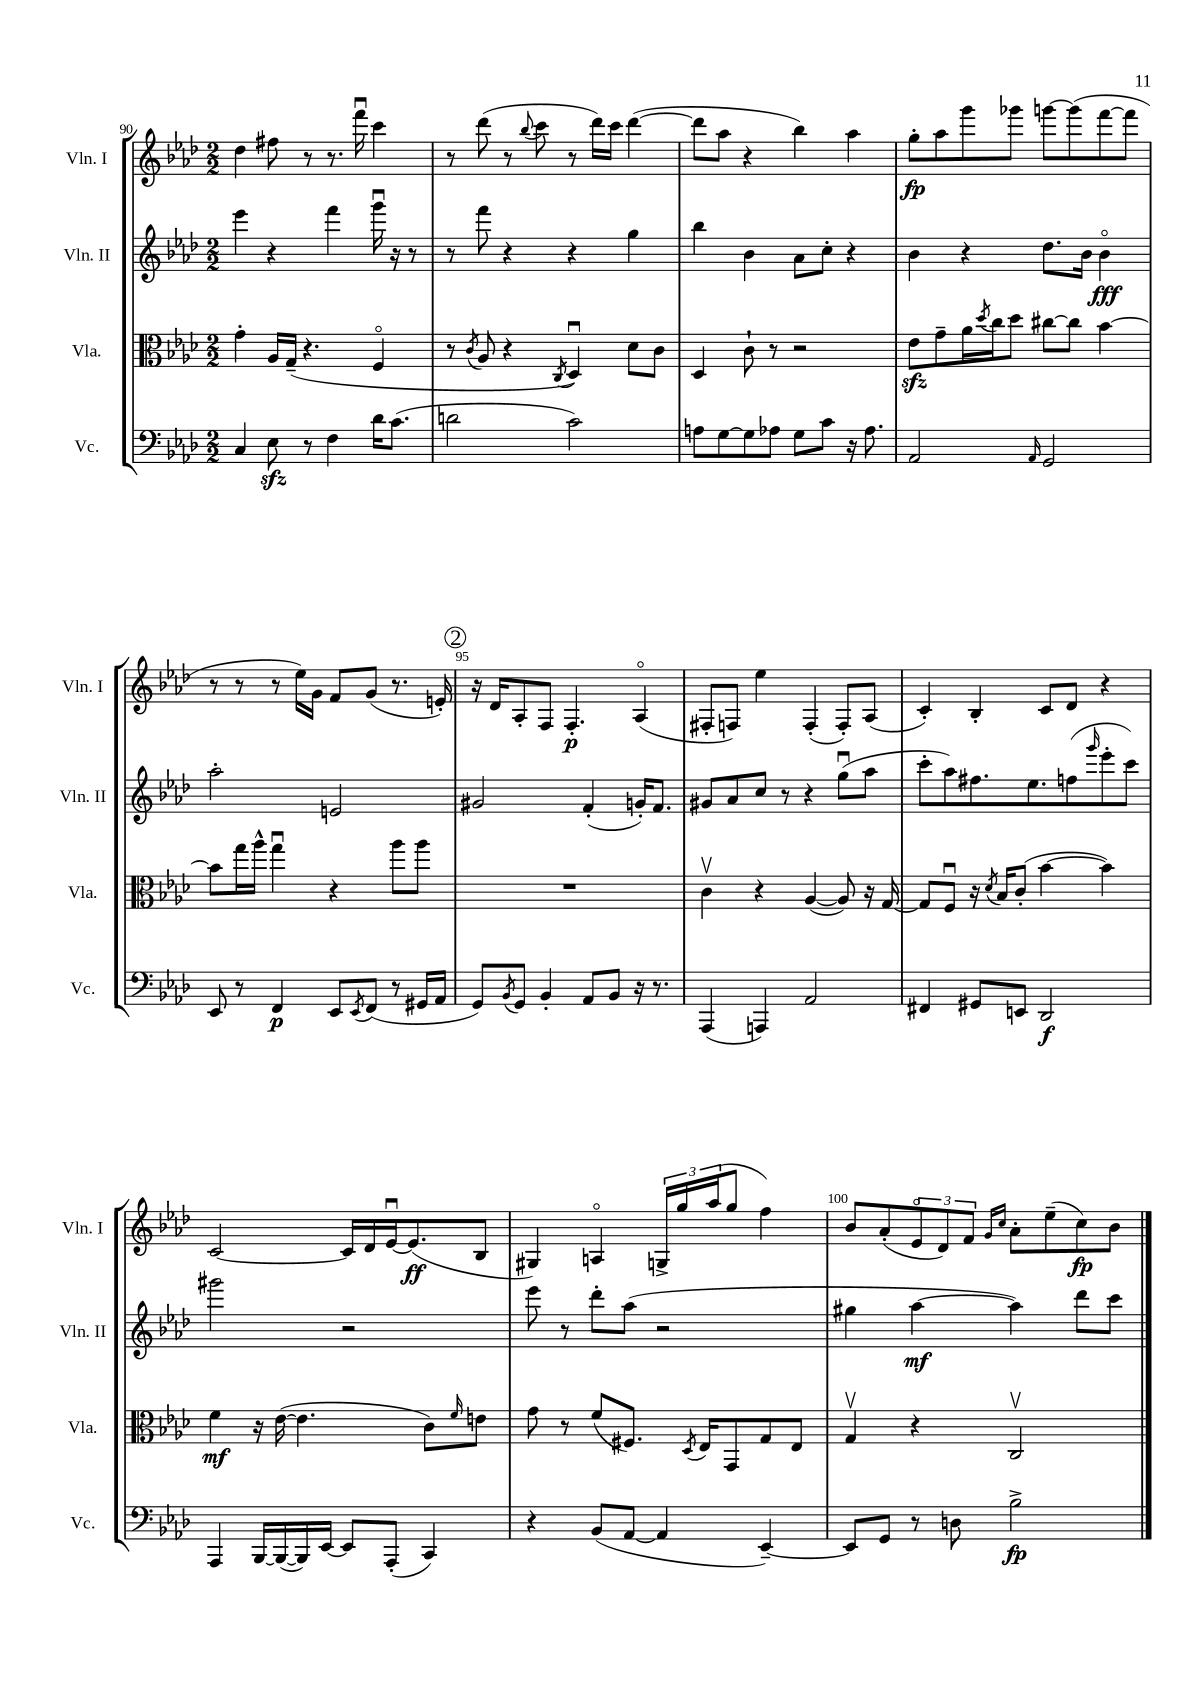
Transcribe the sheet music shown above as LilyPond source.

<<
\new StaffGroup <<
\new Staff = "s0" \with { instrumentName = "Vln. I" shortInstrumentName = "Vln. I" } {
    \clef treble \key aes \major \numericTimeSignature \time 2/2
    des''4 fis''8 r8 r8. f'''16\downbow c'''4 |
    r8 des'''8( r8 \appoggiatura { bes''8 } c'''8 r8 des'''16) c'''16 des'''4~( |
    des'''8 aes''8 r4 bes''4) aes''4 |
    g''8-.\fp aes''8 g'''8 ges'''8 g'''8~ g'''8( f'''8~ f'''8 |
    r8 r8 r8 ees''16) g'16 f'8 g'8( r8. e'16-.) |
    \mark \markup { \circle "2" } r16 des'16 aes8-. f8 f4.-.\p aes4\flageolet( |
    fis8-. f8) ees''4 f4-.( f8-.) aes8( |
    c'4-.) bes4-. c'8 des'8 r4 |
    c'2~ c'16 des'16 ees'16~\downbow ees'8.\ff( bes8 |
    gis4) a4\flageolet \tuplet 3/2 { g16-> g''16 aes''16( } g''8 f''4) |
    bes'8 aes'8-.( \tuplet 3/2 { ees'8\flageolet des'8) f'8 } \grace { g'16 c''16 } aes'8-. ees''8--( c''8\fp) bes'8 \bar "|." |
}
\new Staff = "s1" \with { instrumentName = "Vln. II" shortInstrumentName = "Vln. II" } {
    \clef treble \key aes \major \numericTimeSignature \time 2/2
    ees'''4 r4 f'''4 g'''16\downbow r16 r8 |
    r8 f'''8 r4 r4 g''4 |
    bes''4 bes'4 aes'8 c''8-. r4 |
    bes'4 r4 des''8. bes'16 bes'4\flageolet\fff |
    aes''2-. e'2 |
    \mark \markup { \circle "2" } gis'2 f'4-.( g'16-.) f'8. |
    gis'8 aes'8 c''8 r8 r4 g''8\downbow( aes''8 |
    c'''8-. aes''8) fis''8. ees''8. f''8( \grace { g'''16 } ees'''8-. c'''8) |
    gis'''2 r2 |
    ees'''8 r8 des'''8-. aes''8( r2 |
    gis''4 aes''4~\mf aes''4) des'''8 c'''8 \bar "|." |
}
\new Staff = "s2" \with { instrumentName = "Vla." shortInstrumentName = "Vla." } {
    \clef alto \key aes \major \numericTimeSignature \time 2/2
    g'4-. aes16 g16--( r4. f4\flageolet |
    r8 \acciaccatura { c'8 } aes8 r4 \acciaccatura { c8 } des4\downbow) des'8 c'8 |
    des4 c'8-! r8 r2 |
    ees'8\sfz g'8-- aes'16 \acciaccatura { des''8 } c''16 des''8 cis''8~ cis''8 bes'4~ |
    bes'8 g''16 aes''16-^ g''4\downbow r4 aes''8 aes''8 |
    \mark \markup { \circle "2" } R1 |
    c'4\upbow r4 aes4~( aes8) r16 g16~ |
    g8 f8\downbow r16 \acciaccatura { des'8 } bes16 c'8-.( bes'4~ bes'4) |
    f'4\mf r16 ees'16~( ees'4. c'8) \grace { f'16 } e'8 |
    g'8 r8 f'8( fis8.) \acciaccatura { des8 } ees16 g,8 g8 ees8 |
    g4\upbow r4 c2\upbow \bar "|." |
}
\new Staff = "s3" \with { instrumentName = "Vc." shortInstrumentName = "Vc." } {
    \clef bass \key aes \major \numericTimeSignature \time 2/2
    c4 ees8\sfz r8 f4 des'16 c'8.( |
    d'2 c'2) |
    a8 g8~ g8 aes8 g8 c'8 r16 aes8. |
    aes,2 \grace { aes,16 } g,2 |
    ees,8 r8 f,4\p ees,8 \acciaccatura { ees,8 } f,8( r8 gis,16 aes,16 |
    \mark \markup { \circle "2" } g,8) \acciaccatura { bes,8 } g,8 bes,4-. aes,8 bes,8 r16 r8. |
    aes,,4( a,,4) aes,2 |
    fis,4 gis,8 e,8 des,2\f |
    aes,,4 bes,,16~ bes,,16~( bes,,16) ees,16~ ees,8 aes,,8-.( c,4) |
    r4 bes,8( aes,8~ aes,4 ees,4~--) |
    ees,8 g,8 r8 d8 bes2->\fp \bar "|." |
}
>>
>>
\layout { \context { \Score currentBarNumber = #90 \override BarNumber.break-visibility = ##(#f #t #t) barNumberVisibility = #(every-nth-bar-number-visible 5) } }
